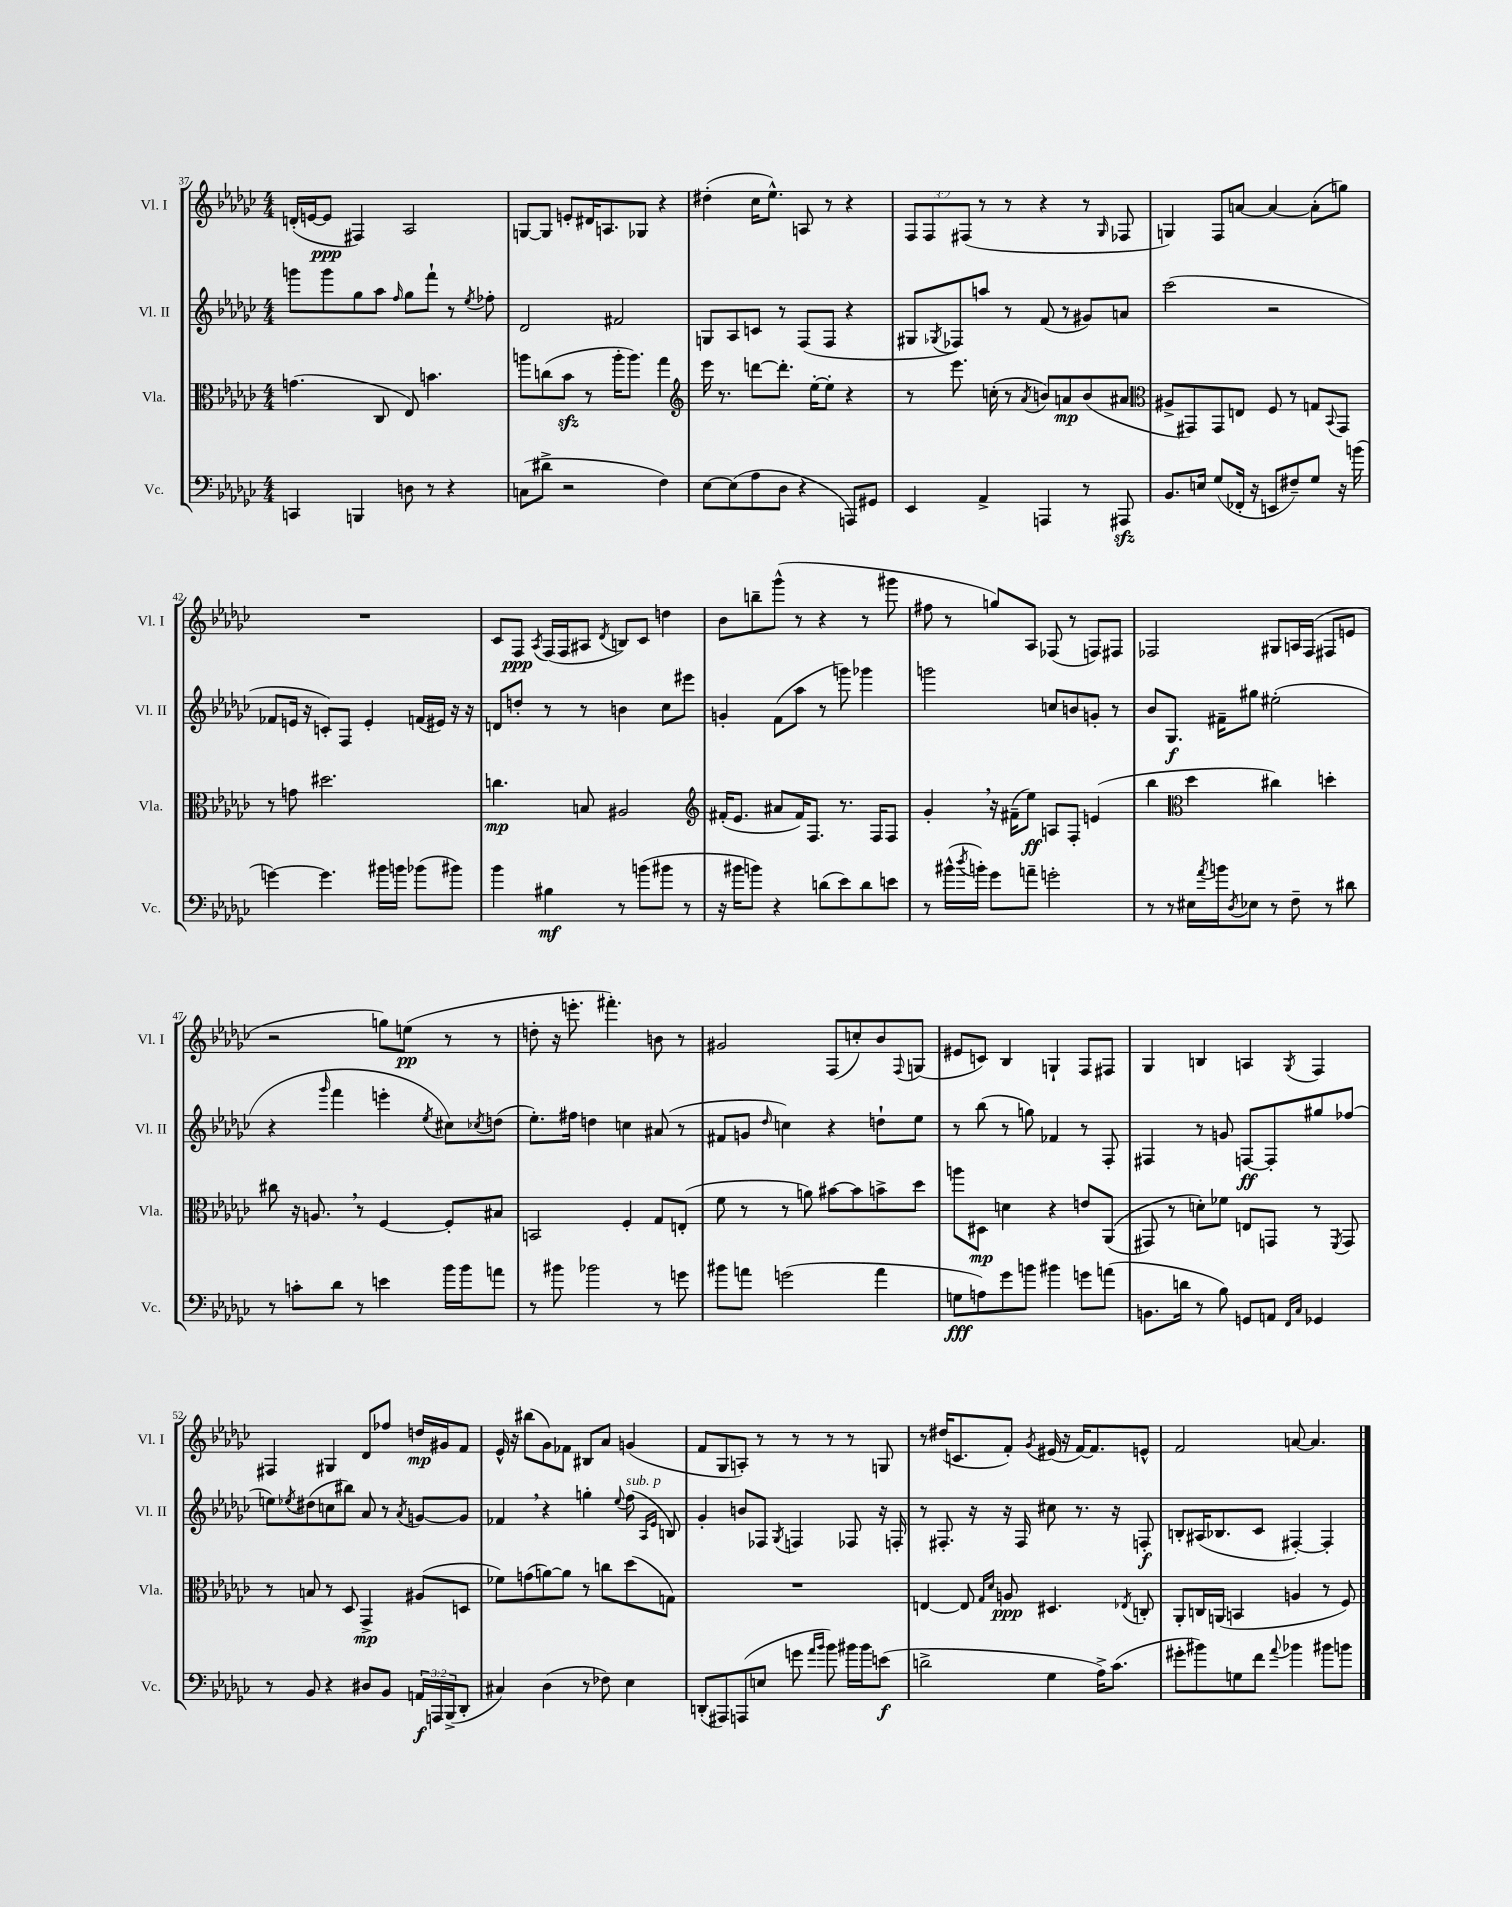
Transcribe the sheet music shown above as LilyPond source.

<<
\new StaffGroup <<
\new Staff = "s0" \with { instrumentName = "Vl. I" shortInstrumentName = "Vl. I" } {
    \clef treble \key ges \major \numericTimeSignature \time 4/4 \override Staff.TupletNumber.text = #tuplet-number::calc-fraction-text
    d'16-.( e'16~ e'8\ppp fis4) aes2 |
    g8~ g8 e'8-. dis'16 a8. ges8 r4 |
    dis''4-.( ces''16 ees''8.-^) a8 r8 r4 |
    \tuplet 3/2 { f8 f8 fis8( } r8 r8 r4 r8 \grace { ges16 } fes8 |
    g4) f8 a'8~ a'4~ a'8-.( g''8) |
    R1 |
    ces'8 f8\ppp \acciaccatura { aes8 } f16( f16 ais8 \acciaccatura { des'8 } b8) ces'8 d''4 |
    bes'8 b''8-- ges'''8-^( r8 r4 r8 gis'''8 |
    fis''8 r8 g''8) aes8 fes8( r8 f8) fis8 |
    fes2 gis8 a16 fes16( fis8 e'8 |
    r2 g''8) e''8\pp( r8 r8 |
    d''8-. r16 e'''8.-. fis'''4.-.) b'8 r8 |
    gis'2 f8( c''8-.) bes'8 \appoggiatura { f8 } g8( |
    eis'8 c'8) bes4 g4-! f8 fis8 |
    ges4 b4 a4 \acciaccatura { ges8 } f4 |
    fis4 gis4 des'8 fes''8 d''16\mp gis'16 f'8 |
    ees'16-^ r16 bis''8( ges'8) fes'8 bis8 aes'8 g'4( |
    f'8 ges8 a8-.) r8 r8 r8 r8 g8 |
    r8 dis''16( c'8. f'8-.) \acciaccatura { ges'8 } eis'16( r16 f'16~) f'8. e'8-^ |
    f'2 a'8~ a'4. \bar "|." |
}
\new Staff = "s1" \with { instrumentName = "Vl. II" shortInstrumentName = "Vl. II" } {
    \clef treble \key ges \major \numericTimeSignature \time 4/4
    g'''8 g'''8 ges''8 aes''8 \grace { f''16 } ges''8 f'''8-! r8 \acciaccatura { ees''8 } fes''8-. |
    des'2 fis'2 |
    g8 aes8 c'8 r8 f8( f8 r4 |
    gis8 \acciaccatura { ges8 } fes8) a''8 r8 f'8( r8 gis'8) a'8 |
    ces'''2( r2 |
    fes'8 e'16 r16 c'8-.) f8 e'4-. f'16( eis'16) r16 r16 |
    d'8 d''8-. r8 r8 b'4 ces''8 eis'''8 |
    g'4-. f'8( aes''8 r8 g'''8) ges'''4 |
    g'''2 c''8 b'8 g'8-. r8 |
    bes'8 ges8.\f fis'16-- gis''8 eis''2-.( |
    r4 \grace { ges'''16 } f'''4 e'''4-. \acciaccatura { ees''8 } cis''8) \acciaccatura { ces''8 } d''8( |
    ees''8.-.) fis''16 d''4 c''4 ais'8( r8 |
    fis'8 g'8 \grace { des''16 } c''4) r4 d''8-! ees''8 |
    r8 bes''8( r8 g''8) fes'4 r8 f8-. |
    fis4 r8 g'8 f8~\ff f8-. gis''8 fes''8( |
    e''8) \acciaccatura { ees''8 } dis''8( c''8 bis''8) aes'8 r8 \acciaccatura { aes'8 } g'8~ g'8 |
    fes'4 \breathe r4 g''4-. \appoggiatura { ees''8 } f''8^\markup { \italic "sub. p" }( \grace { aes16 ees'16 } b8) |
    ges'4-. b'8 fes8 \acciaccatura { ges8 } f4 fes8 r16 f16-. |
    r8 fis8.-. r16 r16 fis16 cis''8 r8. r16 f8-.\f |
    b8-. ais16( bes8. ces'8 fis4~-.) fis4-. \bar "|." |
}
\new Staff = "s2" \with { instrumentName = "Vla." shortInstrumentName = "Vla." } {
    \clef alto \key ges \major \numericTimeSignature \time 4/4
    g'4.( ces8 ees8) b'4. |
    a''8 c''8( bes'8\sfz r8 a''16-. a''8.) ges''4 |
    \clef treble ees'''16 r8. d'''8~ d'''8.-. ees''16~-. ees''8-. r4 |
    r8 ees'''8. c''16-.( r8 \acciaccatura { aes'8 } b'8) a'8\mp b'8( ais'8 |
    \clef alto ais8-> gis,8) gis,8 e8 f8 r8 g8 \appoggiatura { bes,8 } gis,8 |
    r8 g'8 dis''2. |
    c''4.\mp b8 ais2 |
    \clef treble fis'16-.( ees'8. ais'8 fis'16) f8. r8. f16 f8 |
    ges'4-. \breathe r16 fis'16--( ees''8\ff) a8 f8-. e'4( |
    bes''4 \clef alto des''4 cis''4) d''4-. |
    cis''8 r16 a8. \breathe r8 f4~ f8-. bis8 |
    b,2 f4-. ges8 e8-.( |
    f'8 r8 r8 a'8) bis'8~ bis'8 b'8-> des''8 |
    a''8 dis8\mp d'4 r4 e'8 aes,8(\( |
    gis,8) r8 d'8-.\) fes'8 e8 g,8 r8 \acciaccatura { f,8 } g,8 |
    r8 b8 r8 des8 ges,4->\mp ais8( d8 |
    fes'8) g'8( a'8~) a'8 r8 c''8 des''8( g8) |
    R1 |
    e4~ e8 \grace { ges16 des'16 } a8\ppp dis4. \acciaccatura { ees8 } c8-. |
    aes,8-. c16 a,16( b,4 a4 r8 f8) \bar "|." |
}
\new Staff = "s3" \with { instrumentName = "Vc." shortInstrumentName = "Vc." } {
    \clef bass \key ges \major \numericTimeSignature \time 4/4 \override Staff.TupletNumber.text = #tuplet-number::calc-fraction-text
    c,4 b,,4 d8 r8 r4 |
    c8( dis'8-> r2 f4) |
    ees8~ ees8( aes8 des8 r4 a,,8) gis,8 |
    ees,4 aes,4-> a,,4 r8 ais,,8\sfz |
    bes,8. e16 ges8( fes,16-. r16 e,8 fis8--) ges8 r16 b'16( |
    g'4~) g'4. bis'16 b'16 bes'8( bis'8) |
    bes'4 bis4\mf r8 b'8( bis'8 r8 |
    r16 bis'16 b'8) r4 d'8( ees'8) d'8 e'8 |
    r8 bis'16-^( \acciaccatura { des''8 } b'16-.) ges'8 a'8-- g'2-. |
    r8 r8 eis16 \acciaccatura { aes'8 } b'16 \acciaccatura { des8 } ees8 r8 f8-- r8 dis'8 |
    r8 c'8-. des'8 r8 e'4 bes'16 bes'16 a'8 |
    r8 bis'8 bes'2 r8 g'8 |
    bis'8 a'8 g'2( a'4 |
    g8\fff a8) ges'8 b'8 bis'4 g'8 a'8( |
    b,8. d'16 r8 bes8) g,8 a,8 \grace { f,16 ces16 } ges,4 |
    r8 bes,8 r4 dis8 bes,8 \tuplet 3/2 { a,16\f a,,16 bes,,16->( } des,8-. |
    cis4) des4( r8 fes8) ees4 |
    d,8-.( ais,,8) a,,8( e8 g'8 \grace { aes'16 bes'16 } bes'8) bis'16 bis'16 e'8\f( |
    d'2-> ges4 aes16->) ces'8.( |
    gis'8-. bis'8) g8 f'8 \appoggiatura { aes'8 } bes'4 bis'8 b'8 \bar "|." |
}
>>
>>
\layout { \context { \Score currentBarNumber = #37 } }
